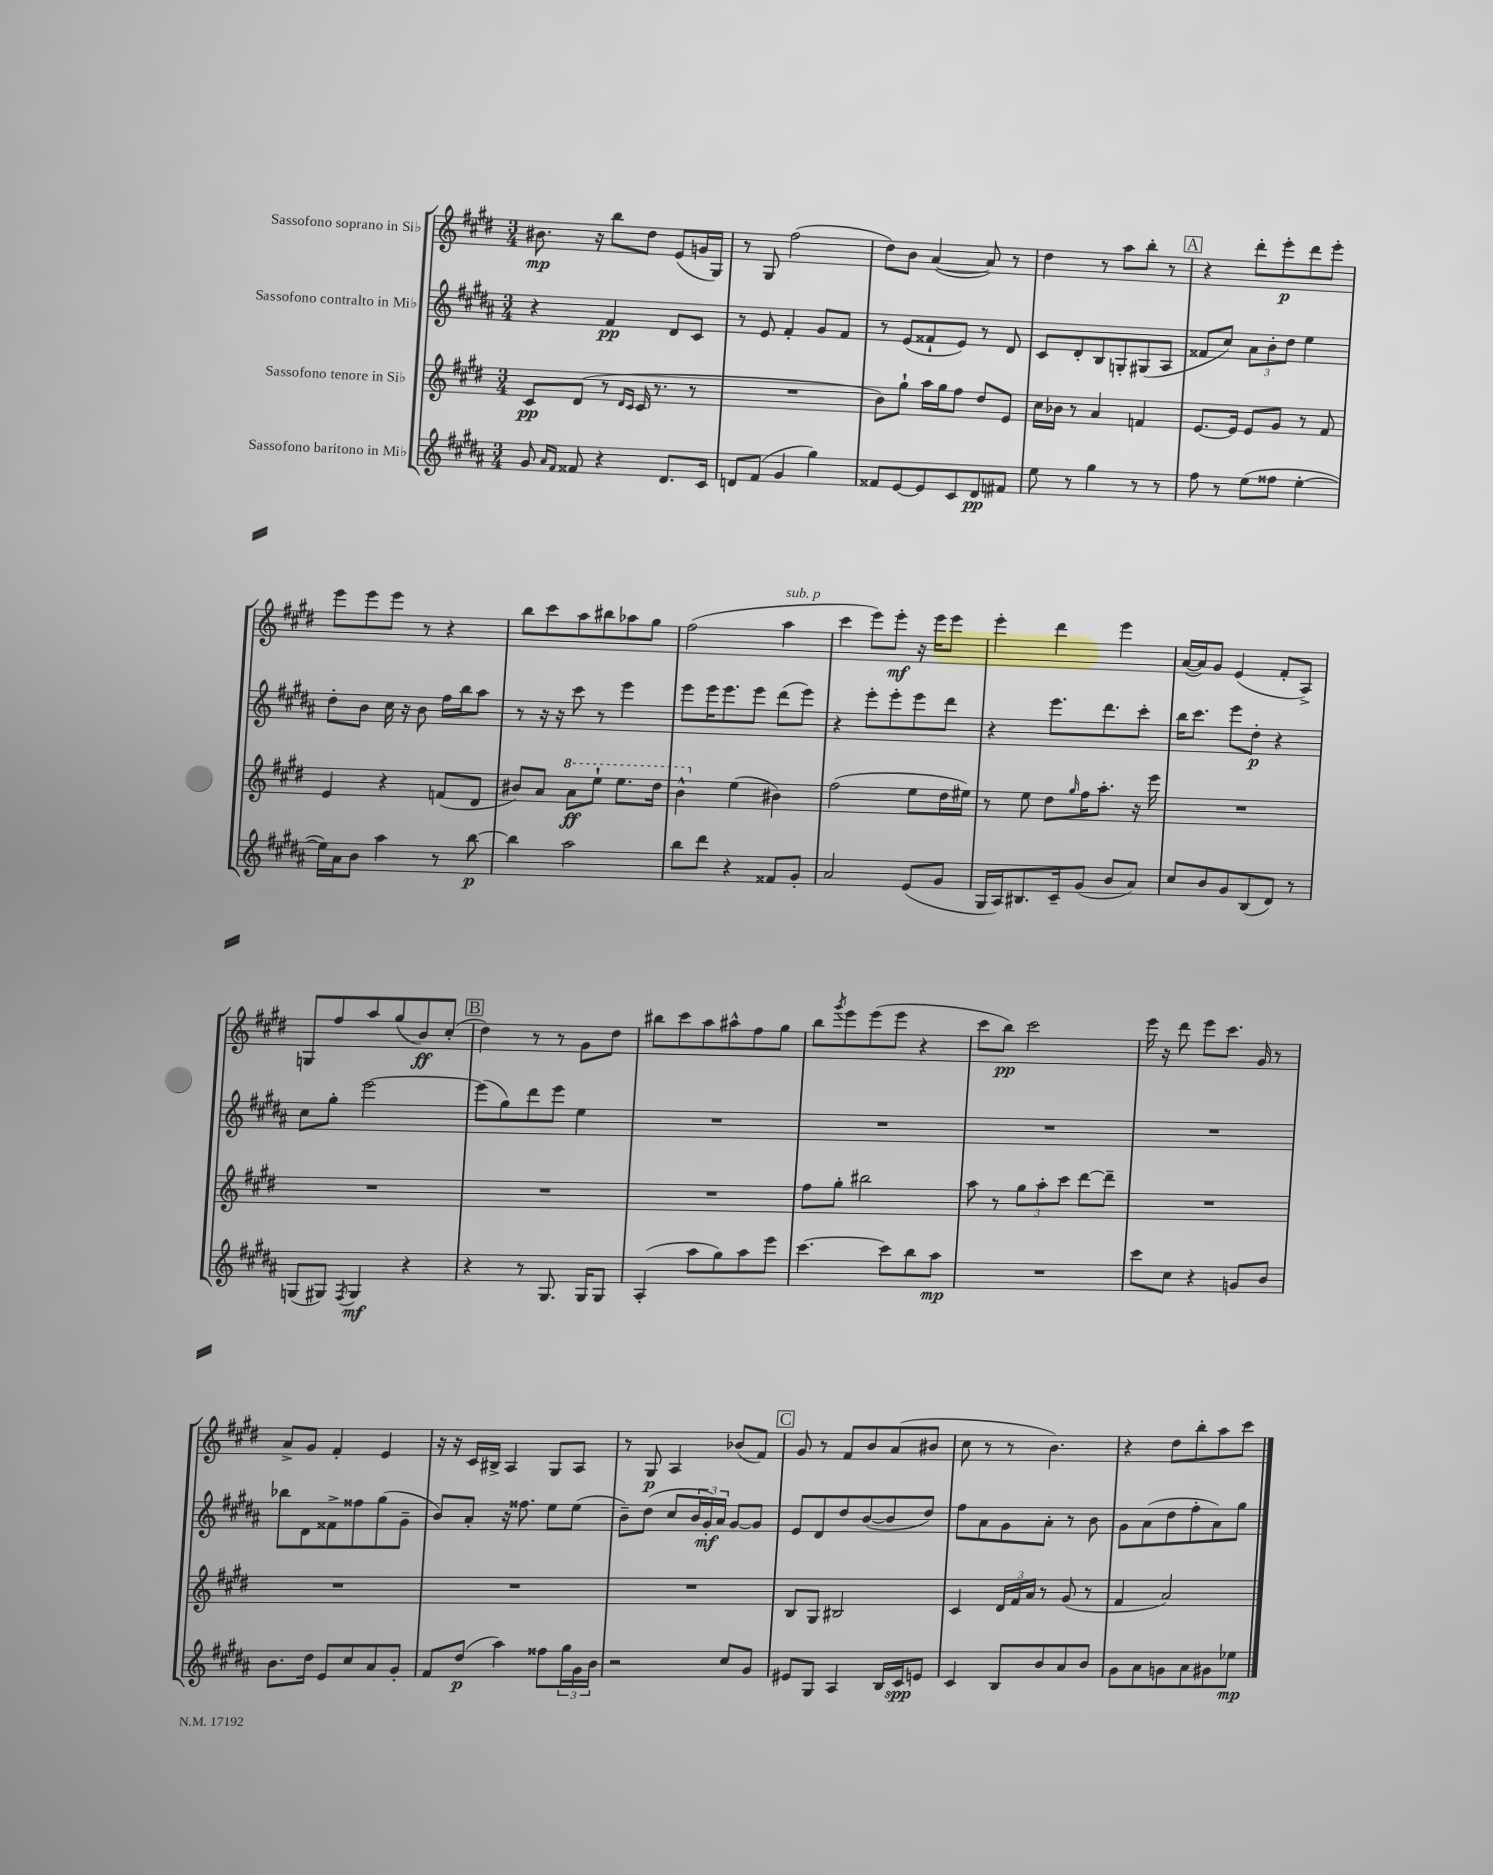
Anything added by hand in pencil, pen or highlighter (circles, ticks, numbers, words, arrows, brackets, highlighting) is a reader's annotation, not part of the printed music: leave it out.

**kern	**dynam	**kern	**dynam	**kern	**dynam	**kern	**dynam
*part4	*part4	*part3	*part3	*part2	*part2	*part1	*part1
*staff4	*staff4	*staff3	*staff3	*staff2	*staff2	*staff1	*staff1
*I"Sassofono baritono in Mi♭	*	*I"Sassofono tenore in Si♭	*	*I"Sassofono contralto in Mi♭	*	*I"Sassofono soprano in Si♭	*
*clefG2	*	*clefG2	*	*clefG2	*	*clefG2	*
*k[f#c#g#d#a#]	*	*k[f#c#g#d#]	*	*k[f#c#g#d#a#]	*	*k[f#c#g#d#]	*
*M3/4	*	*M3/4	*	*M3/4	*	*M3/4	*
=1	=1	=1	=1	=1	=1	=1	=1
8g#/	.	8c#/L	pp	4r	.	8.b#X\	mp
16qqa#/LL	.	.	.	.	.	.	.
16qqf#/JJ	.	.	.	.	.	.	.
8f##X/	.	(8d#/J	.	.	.	.	.
.	.	.	.	.	.	16r	.
4r	.	8r	.	4f#/	pp	8bb\L	.
.	.	16qqd#/LL	.	.	.	.	.
.	.	16qqc#/JJ	.	.	.	.	.
.	.	16c#/	.	.	.	8dd#\J	.
.	.	8.r	.	.	.	.	.
8.d#/L	.	.	.	8d#/L	.	(8e/L	.
.	.	8r	.	8c#/J	.	16gn/L	.
16c#/Jk	.	.	.	.	.	16G#/JJ)	.
=2	=2	=2	=2	=2	=2	=2	=2
8dn/L	.	2.r	.	8r	.	8r	.
(8f#/J	.	.	.	8e/	.	8G#/	.
4g#/	.	.	.	4f#'/	.	(2ff#\	.
4gg#\)	.	.	.	8g#/L	.	.	.
.	.	.	.	8f#/J	.	.	.
=3	=3	=3	=3	=3	=3	=3	=3
8f##X/L	.	8b\L)	.	8r	.	8dd#\L)	.
[8e/	.	8gg#`\J	.	(8e/L	.	8b\J	.
8e/]	.	16aa\LL	.	8f##X`/	.	([4a/	.
.	.	16gg#\J	.	.	.	.	.
8c#/	.	8ff#\J	.	8e/J)	.	.	.
8d#/	pp	8dd#/L	.	8r	.	8a/])	.
8f#X/J	.	8e/J	.	8d#/	.	8r	.
=4	=4	=4	=4	=4	=4	=4	=4
8ee\	.	16cc#\LL	.	8c#/L	.	4dd#\	.
.	.	16b-X\JJ	.	.	.	.	.
8r	.	8r	.	8d#'/	.	.	.
4gg#\	.	4a/	.	8B/	.	8r	.
.	.	.	.	8Gn'/	.	8aa\L	.
8r	.	4fn/	.	(8G#X/	.	8bb'\J	.
8r	.	.	.	8A#/J	.	8r	.
!!LO:REH:place=s1:t=A
=5	=5	=5	=5	=5	=5	=5	=5
8ff#\	.	[8.e/L	.	8f##X/L	.	4r	.
8r	.	.	.	8cc#/J)	.	.	.
.	.	16e/Jk]	.	.	.	.	.
(8ee\L	.	8e/L	.	12a#\L	.	8ddd#'\L	.
.	.	.	.	12b'\	.	.	.
8ff##X\J	.	8g#/J	.	.	.	8eee'\	p
.	.	.	.	12dd#\J	.	.	.
[4ee'\	.	8r	.	4ee\	.	8ddd#\	.
.	.	8f#/	.	.	.	8eee'\J	.
!!LO:LB:g=z
=6	=6	=6	=6	=6	=6	=6	=6
16ee\LL])	.	4e/	.	8dd#'\L	.	8eee\L	.
16a#\J	.	.	.	.	.	.	.
8b\J	.	.	.	8b\J	.	8eee\	.
4aa#\	.	4r	.	16cc#\	.	8eee\J	.
.	.	.	.	16r	.	.	.
.	.	.	.	8b\	.	8r	.
8r	.	(8fn/L	.	16ff#\LL	.	4r	.
.	.	.	.	16bb\J	.	.	.
[8bb\	p	8d#/J	.	8aa#\J	.	.	.
=7	=7	=7	=7	=7	=7	=7	=7
4bb\]	.	8b#X/L)	.	8r	.	8bb\L	.
.	.	8a/J	.	16r	.	8ccc#\	.
.	.	.	.	16r	.	.	.
*	*	*8va	*	*	*	*	*
2aa#\	.	8aa\L	ff	8ccc#\	.	8aa\	.
.	.	8eee`\J	.	8r	.	8bb#X\	.
.	.	8.eee\L	.	4eee\	.	8aa-X\	.
.	.	.	.	.	.	8gg#\J	.
.	.	16ddd#\Jk	.	.	.	.	.
=8	=8	=8	=8	=8	=8	=8	=8
8bb\L	.	4bb^^\	.	8eee\L	.	(2ff#\	.
8ddd#\J	.	.	.	16eee\K	.	.	.
.	.	.	.	8.eee\	.	.	.
*	*	*X8va	*	*	*	*	*
4r	.	(4ee\	.	.	.	.	.
.	.	.	.	8eee\J	.	.	.
!	!	!	!	!	!	!LO:TX:a:i:t=sub. p	!
8f##X/L	.	4b#X\)	.	(8ddd#\L	.	4aa\	.
8g#'/J	.	.	.	8eee\J)	.	.	.
=9	=9	=9	=9	=9	=9	=9	=9
2a#/	.	(2ff#\	.	4r	.	4ccc#\	.
.	.	.	.	8eee'\L	.	8eee\L)	.
.	.	.	.	8eee'\	.	8eee'\J	mf
(8e/L	.	8ee\L	.	8eee\	.	16r	.
.	.	.	.	.	.	16eee\KL	.
8g#/J	.	16dd#\L	.	8ddd#\J	.	8eee\J	.
.	.	16ee#X\JJ)	.	.	.	.	.
=10	=10	=10	=10	=10	=10	=10	=10
16G#/LL	.	8r	.	4r	.	4eee'\	.
16A#/J)	.	.	.	.	.	.	.
8.B#X/	.	8ee\	.	.	.	.	.
.	.	8dd#\L	.	8.eee\L	.	4ddd#\	.
16c#~/k	.	.	.	.	.	.	.
.	.	16qqgg#/	.	.	.	.	.
(8g#/J	.	16ff#\K	.	.	.	.	.
.	.	8.aa'\J	.	8.ddd#\	.	.	.
8b/L	.	.	.	.	.	4eee\	.
8a#/J)	.	16r	.	8ccc#'\J	.	.	.
.	.	16eee\	.	.	.	.	.
=11	=11	=11	=11	=11	=11	=11	=11
8cc#/L	.	2.r	.	16bb\KL	.	([16a/LL	.
.	.	.	.	8.ccc#\J	.	16a/J])	.
8b/	.	.	.	.	.	8g#/J	.
8g#/	.	.	.	8eee\L	.	(4e/	.
(8B/	.	.	.	8dd#'\J	p	.	.
8d#/J)	.	.	.	4r	.	8f#'/L	.
8r	.	.	.	.	.	8A^/J)	.
!!LO:LB:g=z
=12	=12	=12	=12	=12	=12	=12	=12
(8Gn/L	.	2.r	.	8cc#\L	.	8Gn/L	.
8G#X/J)	.	.	.	8gg#'\J	.	8ff#/	.
8qF#/	.	.	.	.	.	.	.
4G#/	mf	.	.	[2eee\	.	8aa/	.
.	.	.	.	.	.	(8gg#/	.
4r	.	.	.	.	.	8b/)	ff
.	.	.	.	.	.	(8cc#'/J	.
!!LO:REH:place=s1:t=B
=13	=13	=13	=13	=13	=13	=13	=13
4r	.	2.r	.	(8eee\L]	.	4dd#\)	.
.	.	.	.	8gg#\)	.	.	.
8r	.	.	.	8ddd#\	.	8r	.
8.G#/	.	.	.	8eee\J	.	8r	.
.	.	.	.	4ee\	.	8g#\L	.
16G#/KL	.	.	.	.	.	.	.
8G#/J	.	.	.	.	.	8dd#\J	.
=14	=14	=14	=14	=14	=14	=14	=14
(4A#'/	.	2.r	.	2.r	.	8bb#X\L	.
.	.	.	.	.	.	8ccc#\	.
8aa#\L	.	.	.	.	.	8aa\	.
8gg#\)	.	.	.	.	.	8aa#X^^\	.
8aa#\	.	.	.	.	.	8ff#\	.
8eee\J	.	.	.	.	.	8gg#\J	.
=15	=15	=15	=15	=15	=15	=15	=15
[4.ccc#\	.	8ff#\L	.	2.r	.	8bb\L	.
.	.	.	.	.	.	8qggg#/	.
.	.	8gg#'\J	.	.	.	8eee\	.
.	.	2bb#X\	.	.	.	(8eee\	.
8ccc#\L]	.	.	.	.	.	8eee\J	.
8bb\	.	.	.	.	.	4r	.
8aa#\J	mp	.	.	.	.	.	.
=16	=16	=16	=16	=16	=16	=16	=16
2.r	.	8aa\	.	2.r	.	8ccc#\L	.
.	.	8r	.	.	.	8bb\J)	pp
.	.	12gg#\L	.	.	.	2ccc#\	.
.	.	12aa'\	.	.	.	.	.
.	.	12ccc#\J	.	.	.	.	.
.	.	[8ddd#\L	.	.	.	.	.
.	.	8ddd#~\J]	.	.	.	.	.
=17	=17	=17	=17	=17	=17	=17	=17
8ccc#\L	.	2.r	.	2.r	.	16eee\	.
.	.	.	.	.	.	16r	.
8cc#\J	.	.	.	.	.	8ddd#\	.
4r	.	.	.	.	.	8eee\L	.
.	.	.	.	.	.	8.ccc#\J	.
8gn/L	.	.	.	.	.	.	.
.	.	.	.	.	.	16g#/	.
8b/J	.	.	.	.	.	8r	.
!!LO:LB:g=z
=18	=18	=18	=18	=18	=18	=18	=18
8.b\L	.	2.r	.	8bb-X\L	.	8a^/L	.
.	.	.	.	8d#\	.	8g#/J	.
16dd#\Jk	.	.	.	.	.	.	.
8e/L	.	.	.	8f##X^\	.	4f#'/	.
8cc#/	.	.	.	8ff##X\	.	.	.
8a#/	.	.	.	(8gg#\	.	4e/	.
8g#'/J	.	.	.	8g#~\J	.	.	.
=19	=19	=19	=19	=19	=19	=19	=19
8f#/L	.	2.r	.	8b/L)	.	16r	.
.	.	.	.	.	.	16r	.
(8dd#/J	p	.	.	8a#'/J	.	16c#/LL	.
.	.	.	.	.	.	16B#X^/JJ	.
4aa#\)	.	.	.	16r	.	4A/	.
.	.	.	.	8.ff##X\	.	.	.
8ff##X\L	.	.	.	8ee\L	.	8G#/L	.
24gg#\L	.	.	.	(8ee\J	.	8A/J	.
24g#\	.	.	.	.	.	.	.
24b\JJ	.	.	.	.	.	.	.
=20	=20	=20	=20	=20	=20	=20	=20
2r	.	2.r	.	8b~\L)	.	8r	.
.	.	.	.	(8dd#\J	.	8G#/	p
.	.	.	.	8cc#/L	.	4A/	.
.	.	.	.	24b/L	.	.	.
.	.	.	.	24g#'/)	mf	.	.
.	.	.	.	24a#/JJ	.	.	.
8cc#/L	.	.	.	[8g#/L	.	(8b-X/L	.
8g#/J	.	.	.	8g#/J]	.	8f#/J)	.
!!LO:REH:place=s1:t=C
=21	=21	=21	=21	=21	=21	=21	=21
8e#X/L	.	8B/L	.	8e/L	.	8g#/	.
8G#/J	.	8G#/J	.	8d#/	.	8r	.
4A#/	.	2B#X/	.	8dd#/	.	8f#/L	.
.	.	.	.	([8b/	.	8b/	.
16B/LL	.	.	.	8b/]	.	(8a/	.
16c#/J	spp	.	.	.	.	.	.
8en/J	.	.	.	8dd#/J)	.	8b#X/J	.
=22	=22	=22	=22	=22	=22	=22	=22
4c#/	.	4c#/	.	8ff#\L	.	8cc#\	.
.	.	.	.	8a#\	.	8r	.
8B/L	.	24d#/LL	.	8g#\	.	8r	.
.	.	24f#/	.	.	.	.	.
.	.	24a/JJ	.	.	.	.	.
8b/	.	8r	.	8a#'\J	.	4.b\)	.
8a#/	.	(8g#/	.	8r	.	.	.
8b/J	.	8r	.	8b\	.	.	.
=23	=23	=23	=23	=23	=23	=23	=23
8g#\L	.	4f#/	.	8g#\L	.	4r	.
8a#\	.	.	.	(8a#\	.	.	.
8gn\	.	2a/)	.	8dd#\	.	8dd#\L	.
8a#\	.	.	.	8ff#'\	.	8bb'\	.
8g#X\	.	.	.	8a#\)	.	8aa\	.
8ee-X\J	mp	.	.	8gg#\J	.	8ccc#\J	.
==	==	==	==	==	==	==	==
*-	*-	*-	*-	*-	*-	*-	*-
